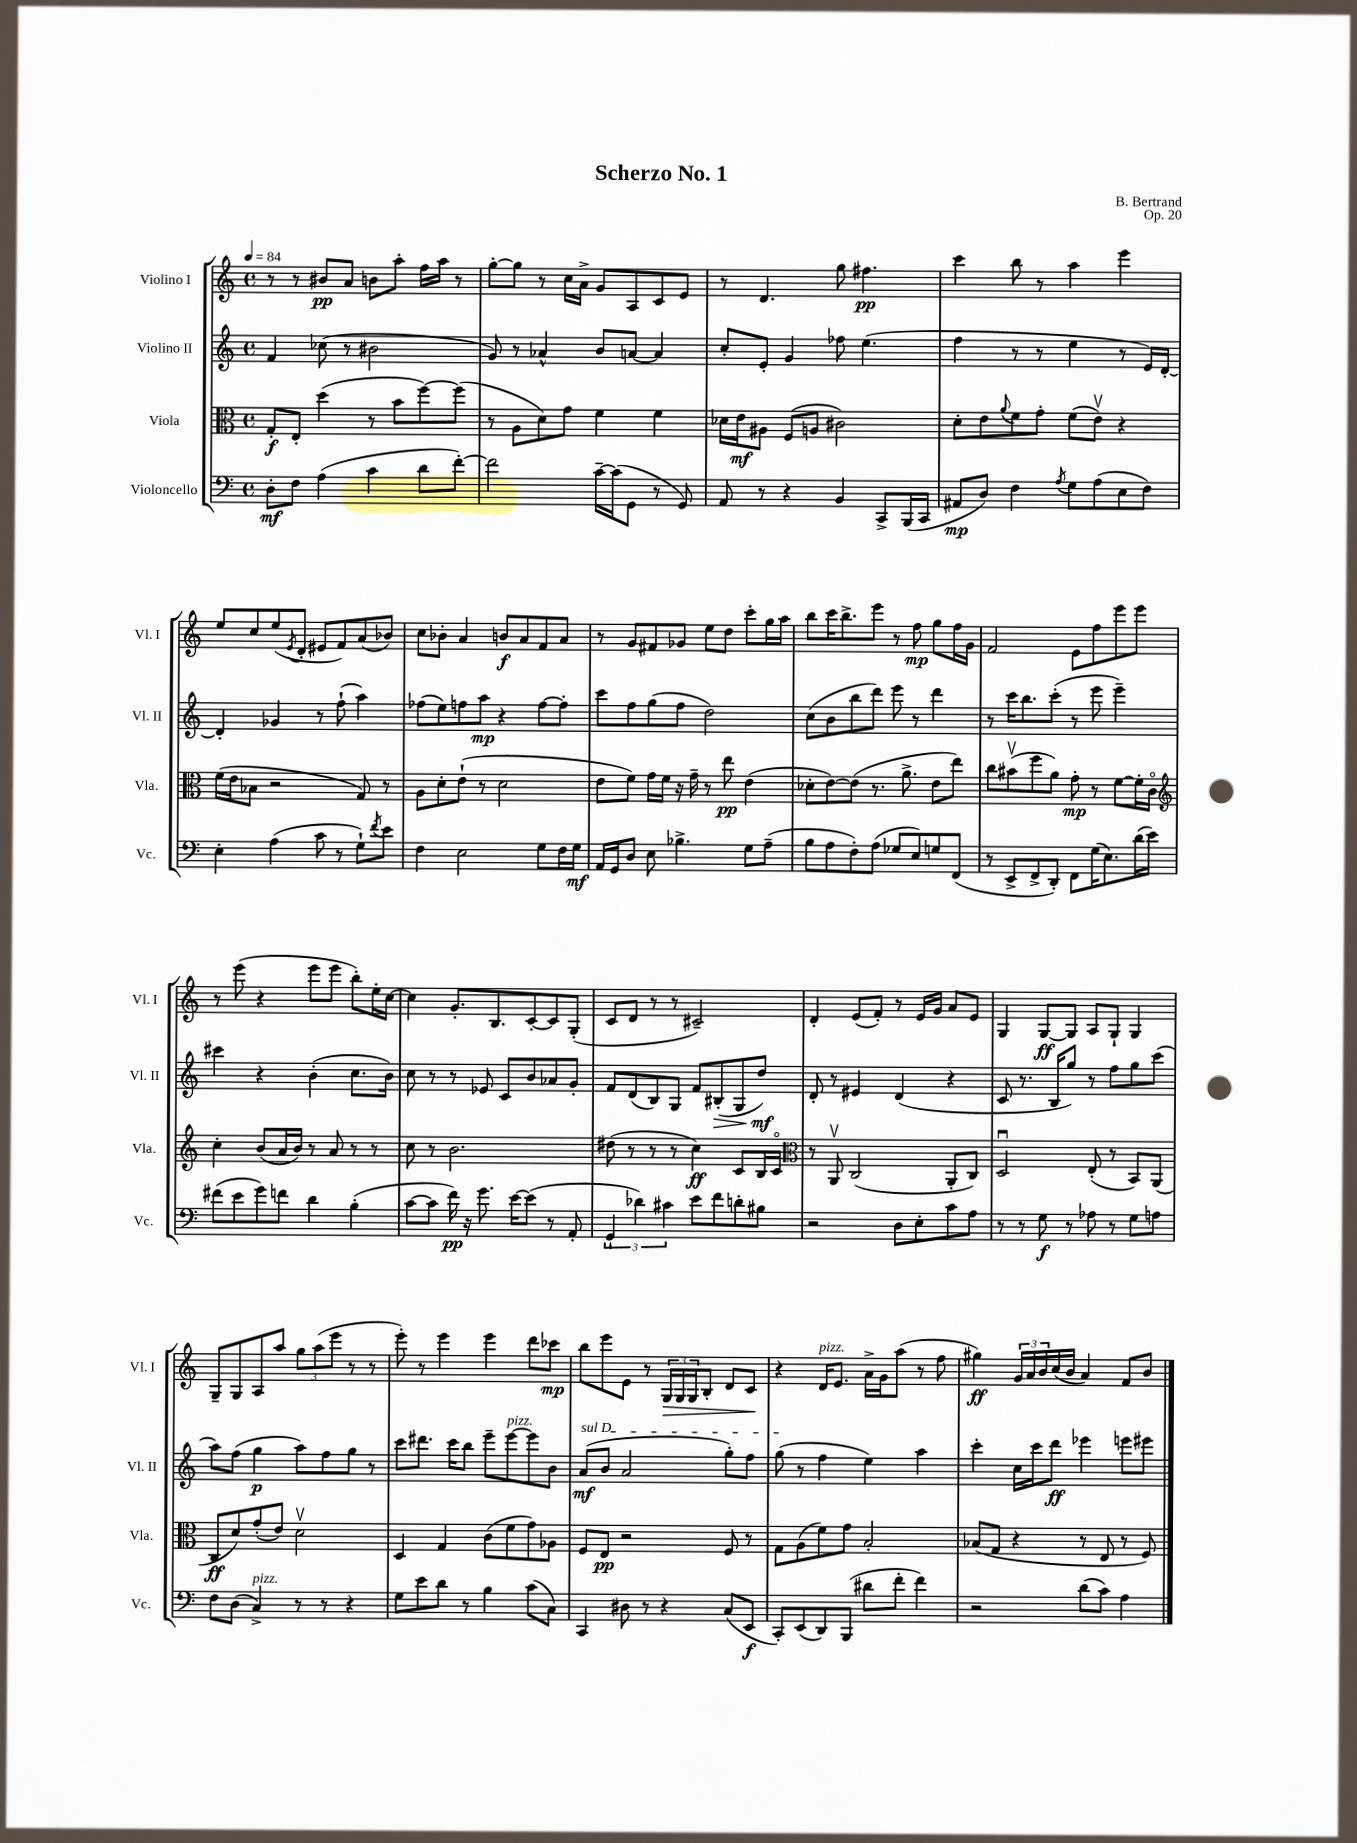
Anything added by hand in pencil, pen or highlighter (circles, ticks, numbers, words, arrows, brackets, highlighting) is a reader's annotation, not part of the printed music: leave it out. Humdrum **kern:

**kern	**kern	**kern	**kern
*staff4	*staff3	*staff2	*staff1
*clefF4	*clefC3	*clefG2	*clefG2
*k[]	*k[]	*k[]	*k[]
*M4/4	*M4/4	*M4/4	*M4/4
*met(c)	*met(c)	*met(c)	*met(c)
*MM84	*MM84	*MM84	*MM84
8D'	8G'	4f	8r
8F	8E'	.	8r
(4A	(4dd	(8cc-	8b#
.	.	8r	8a
4c	8r	2b#	8b
.	8b	.	8aa'
8d	[8ff)	.	16ff
.	.	.	16aa
[8f')	(8ff]	.	8r
=	=	=	=
2f]	8r	8g)	[8gg'
.	8A	8r	8gg]
.	8d)	4a-^^	8r
.	8g	.	16cc
.	.	.	16a^
[16c~	4f	8b	8g
(16c]	.	.	.
8GG	.	[8a	8A
8r	4f	4a]	8c
8GG)	.	.	8e
=	=	=	=
8AA	16d-	8cc'	8r
.	16e	.	.
8r	8A#	8e'	4.d
4r	(8F	4g	.
.	8A	.	.
4BB	2c#)	8ff-	8gg
.	.	(4.ee	4.ff#
8CC^	.	.	.
(16BBB	.	.	.
16CC	.	.	.
=	=	=	=
8AA#	8d'	4ff	4ccc
8D)	8e	.	.
.	8qqa	.	.
4F	8f	8r	8bb
.	8g'	8r	8r
8qA	.	.	.
8G	(8f	4ee	4aa
(8A	8ev)	.	.
8E	4r	8r	4eee
8F)	.	16e)	.
.	.	[16d'	.
=	=	=	=
4E'	(16f	4d']	8ee
.	16e	.	.
.	8B-	.	8cc
(4A	2r	4g-	(8ee
.	.	.	8qe
.	.	.	8d'
8c	.	8r	8e#
8r	.	(8ff`	8f)
8G`)	8G)	4aa)	(8a
8qf	.	.	.
8e	8r	.	8b-)
=	=	=	=
4F	8A	(8ff-	8cc
.	8d'	8ee)	8b-'
2E	(8e`	8ff	4a
.	8r	8aa	.
.	2d	4r	8b
.	.	.	8a
8G	.	[8ff	8f
16F	.	8ff']	8a
16G	.	.	.
=	=	=	=
16AA	8e	8ccc	8r
16GG	.	.	.
8D	8f)	8ff	8g
8E	16g	(8gg	8f#
.	16f	.	.
4.B-^	16r	8ff	8g-
.	16g~	.	.
.	8r	2dd)	8ee
.	8ee	.	8dd
8G	(4e	.	8ccc'
(8A~	.	.	16gg
.	.	.	16aa
=	=	=	=
8B	8d-'	(8cc	8bb
8A	[8e)	8b	16ccc
.	.	.	8.bb^
8F')	(8e]	8bb	.
(8A	8.r	8ddd)	8eee
8G-	.	8eee	8r
.	8.a^	.	.
8E)	.	8r	8ff
8G	8e	4ddd	8gg
(8FF	8ee)	.	16ff
.	.	.	16g
=	=	=	=
8r	8cc	8r	2f
8EE^	(8b#v	16ccc	.
.	.	8.bb	.
8FF^	8ff	.	.
8DD')	8a)	(8ccc'	.
8FF	8g'	8r	8e
(16G	8r	8eee	8ff
8.E)	.	.	.
.	[8f	4eee~)	8eee
(16d	16f']	.	8eee
16e)	16co	.	.
=	=	=	=
*	*clefG2	*	*
(8f#	4cc'	4ccc#	8r
8e	.	.	(8eee
8g)	(8b	4r	4r
8f	16a	.	.
.	16b)	.	.
4d	8r	(4b'	8eee
.	8a	.	8eee
(4B'	8r	8.cc	8bb')
.	8r	.	16ee'
.	.	16b)	[16cc
=	=	=	=
[8c	8cc	8cc	4cc]
8c]	8r	8r	.
16f)	2.b	8r	8.g'
16r	.	.	.
8.g	.	8e-	.
.	.	.	8.B
.	.	8c	.
[16e	.	.	.
(8e]	.	8b	[8c'
8r	.	8a-	8c]
8AA'	.	8g'	(8G'
=	=	=	=
6GG`	(8dd#	8f	8c
.	8r	(8d	8d
6d-)	.	.	.
.	8r	8B)	8r
6c#	.	.	.
.	8r	8G	8r
8e	4cc)	8f	2c#~)
8f	.	(8B#'	.
8d'	8c	8G	.
8B#	16B	8dd)	.
.	16co	.	.
=	=	=	=
*	*clefC3	*	*
2r	8r	8d'	4d'
.	8AAv	8r	.
.	(2C	4e#	(8e
.	.	.	8f')
8D	.	(4d	8r
8E'	.	.	16e
.	.	.	16g
8c	8AA'	4r	8a
8A	8C)	.	8e
=	=	=	=
8r	2Du	8c	4G
8r	.	8.r	.
8G	.	.	[8G
.	.	16B	.
8r	.	8gg)	8G]
8A-	(8E'	8r	8A
8r	8r	8ff	8G`
8G	8BB)	8gg	4G
8A	(8AA	(8ccc	.
=	=	=	=
8F	8C	8aa)	8G~
(8D	8d)	(8ff	8G
4C^)	(8g'	4gg	8A
.	8e)	.	8aa
8r	2dv	8aa)	12gg
.	.	.	(12aa
8r	.	8ff	.
.	.	.	12eee
4r	.	8gg	8r
.	.	8r	8r
=	=	=	=
8G	4D	8ccc	8eee')
8e	.	8.ddd#	8r
8d	4G	.	4eee
.	.	16ccc	.
8r	.	8bb	.
4B	(8c	8eee~	4eee
.	8f	[8eee	.
(8c	8g)	8eee]	8ddd
8C)	8A-	8b	8ccc-
=	=	=	=
4CC	8F	(8a	8bb
.	8E	8b	8eee
8D#	2r	2a	8e
8r	.	.	8r
4r	.	.	24G
.	.	.	24G
.	.	.	24G
.	.	.	8B'
(8C	8F	8gg')	8d
8EE	8r	8ff	8c
=	=	=	=
8CC')	8G	(8gg	4r
(8EE	(8A	8r	.
8DD)	8f)	4ff	16d
.	.	.	8.e
(8BBB	8g	.	.
8d#	2B'	4ee)	16a^
.	.	.	16g
8f'	.	.	(8aa
4f)	.	4aa	8r
.	.	.	8ff
=	=	=	=
2r	(8B-	4ccc'	4gg#)
.	8G	.	.
.	4r	16cc	24g
.	.	.	24a
.	.	16ccc	.
.	.	.	24b
.	.	8ddd	(16cc
.	.	.	16b
(8d	8r	4eee-	4a)
8c)	8E	.	.
4A	8r	8eee	8f
.	8F)	8eee#	8b
==	==	==	==
*-	*-	*-	*-
